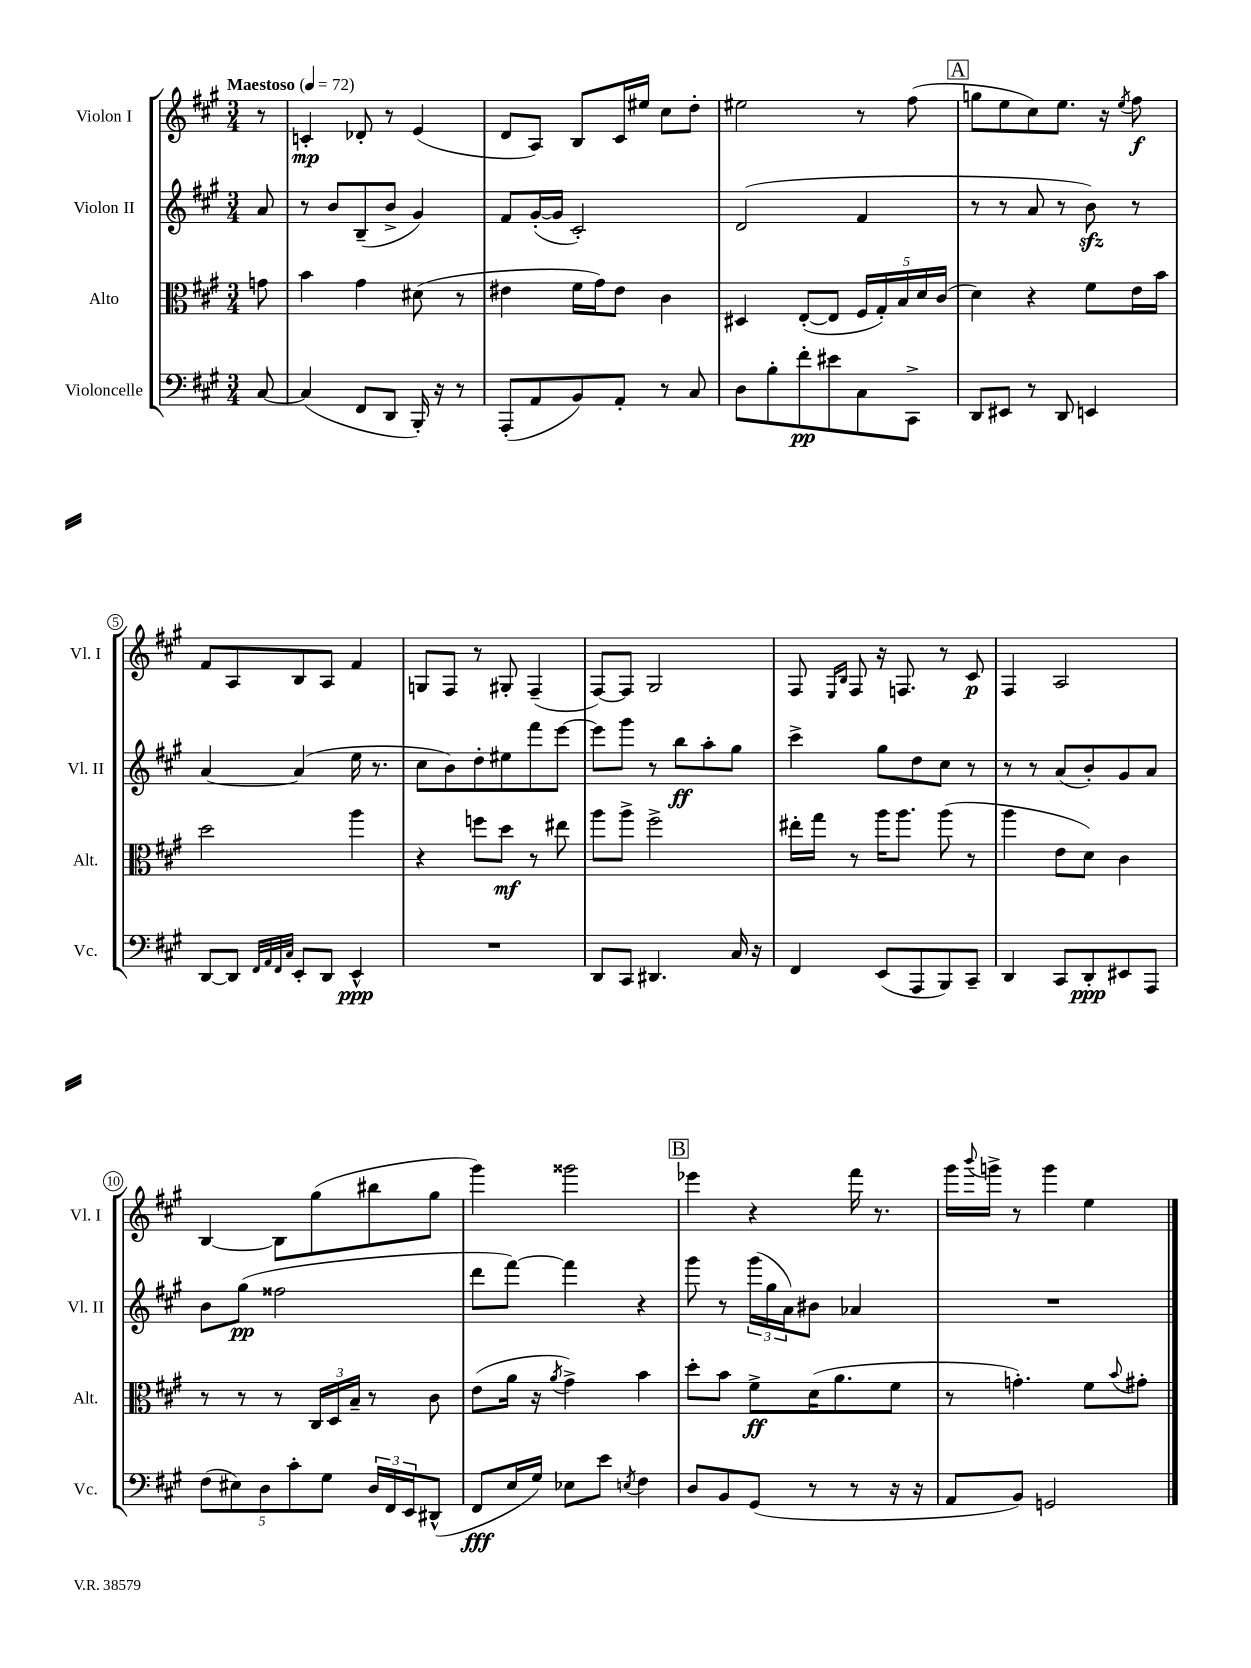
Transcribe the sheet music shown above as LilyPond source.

<<
\new StaffGroup <<
\new Staff = "s0" \with { instrumentName = "Violon I" shortInstrumentName = "Vl. I" } {
    \clef treble \key a \major \numericTimeSignature \time 3/4 \partial 8 \tempo "Maestoso" 4 = 72
    r8 |
    c'4-.\mp des'8-. r8 e'4( |
    d'8 a8) b8 cis'16 eis''16 cis''8 d''8-. |
    eis''2 r8 fis''8( |
    \mark \markup { \box "A" } g''8 e''8 cis''8) e''8. r16 \acciaccatura { e''8 } fis''8\f |
    fis'8 a8 b8 a8 fis'4 |
    g8 fis8 r8 gis8-. fis4--( |
    fis8~) fis8 gis2 |
    fis8 \grace { e16 b16 } fis8 r16 f8. r8 cis'8\p |
    fis4 a2 |
    b4~ b8 gis''8( bis''8 gis''8 |
    gis'''4) gisis'''2 |
    \mark \markup { \box "B" } ees'''4 r4 fis'''16 r8. |
    gis'''16 \appoggiatura { b'''8 } g'''16-> r8 g'''4 e''4 \bar "|." |
}
\new Staff = "s1" \with { instrumentName = "Violon II" shortInstrumentName = "Vl. II" } {
    \clef treble \key a \major \numericTimeSignature \time 3/4 \partial 8
    a'8 |
    r8 b'8 b8--( b'8-> gis'4) |
    fis'8 gis'16~-.( gis'16 cis'2-.) |
    d'2( fis'4 |
    \mark \markup { \box "A" } r8 r8 a'8 r8 b'8\sfz) r8 |
    a'4~ a'4( e''16 r8. |
    cis''8 b'8) d''8-. eis''8 fis'''8 e'''8~ |
    e'''8 gis'''8 r8 b''8\ff a''8-. gis''8 |
    cis'''4-> gis''8 d''8 cis''8 r8 |
    r8 r8 a'8( b'8-.) gis'8 a'8 |
    b'8 gis''8\pp( fisis''2 |
    d'''8 fis'''8~) fis'''4 r4 |
    \mark \markup { \box "B" } gis'''8 r8 \tuplet 3/2 { gis'''16( gis''16 a'16) } bis'8 aes'4 |
    R2. \bar "|." |
}
\new Staff = "s2" \with { instrumentName = "Alto" shortInstrumentName = "Alt." } {
    \clef alto \key a \major \numericTimeSignature \time 3/4 \partial 8
    g'8 |
    b'4 gis'4 dis'8( r8 |
    eis'4 fis'16 gis'16) eis'8 cis'4 |
    dis4 e8~-.( e8 \tuplet 5/4 { fis16 gis16-.) b16 d'16 cis'16( } |
    \mark \markup { \box "A" } d'4) r4 fis'8 e'16 b'16 |
    d''2 a''4 |
    r4 f''8 d''8\mf r8 eis''8 |
    a''8 a''8-> fis''2-> |
    eis''16-. gis''16 r8 a''16 a''8. a''8( r8 |
    a''4 e'8 d'8) cis'4 |
    r8 r8 r8 \tuplet 3/2 { cis16 d16 b16-- } r8 cis'8 |
    e'8( a'16 r16 \acciaccatura { a'8 } gis'4->) b'4 |
    \mark \markup { \box "B" } d''8-. b'8 fis'8->\ff d'16( a'8. fis'8 |
    r8 g'4.-.) fis'8 \appoggiatura { b'8 } gis'8-. \bar "|." |
}
\new Staff = "s3" \with { instrumentName = "Violoncelle" shortInstrumentName = "Vc." } {
    \clef bass \key a \major \numericTimeSignature \time 3/4 \partial 8
    cis8~ |
    cis4( fis,8 d,8 b,,16-.) r16 r8 |
    a,,8-.( a,8 b,8) a,8-. r8 cis8 |
    d8 b8-. fis'8-.\pp eis'8 cis8 cis,8-> |
    \mark \markup { \box "A" } d,8 eis,8 r8 d,8 e,4 |
    d,8~ d,8 \grace { fis,32 a,32 fis,32 cis32 } e,8-. d,8 e,4-^\ppp |
    R2. |
    d,8 cis,8 dis,4. cis16 r16 |
    fis,4 e,8( a,,8 b,,8) cis,8-- |
    d,4 cis,8 d,8-.\ppp eis,8 a,,8 |
    \tuplet 5/4 { fis8( eis8) d8 cis'8-. gis8 } \tuplet 3/2 { d16 fis,16 e,16 } dis,8-^( |
    fis,8\fff e16 gis16) ees8 e'8 \acciaccatura { e8 } fis4 |
    \mark \markup { \box "B" } d8 b,8 gis,8( r8 r8 r16 r16 |
    a,8 b,8) g,2 \bar "|." |
}
>>
>>
\layout { \context { \Score \override BarNumber.stencil = #(make-stencil-circler 0.1 0.3 ly:text-interface::print) } }
